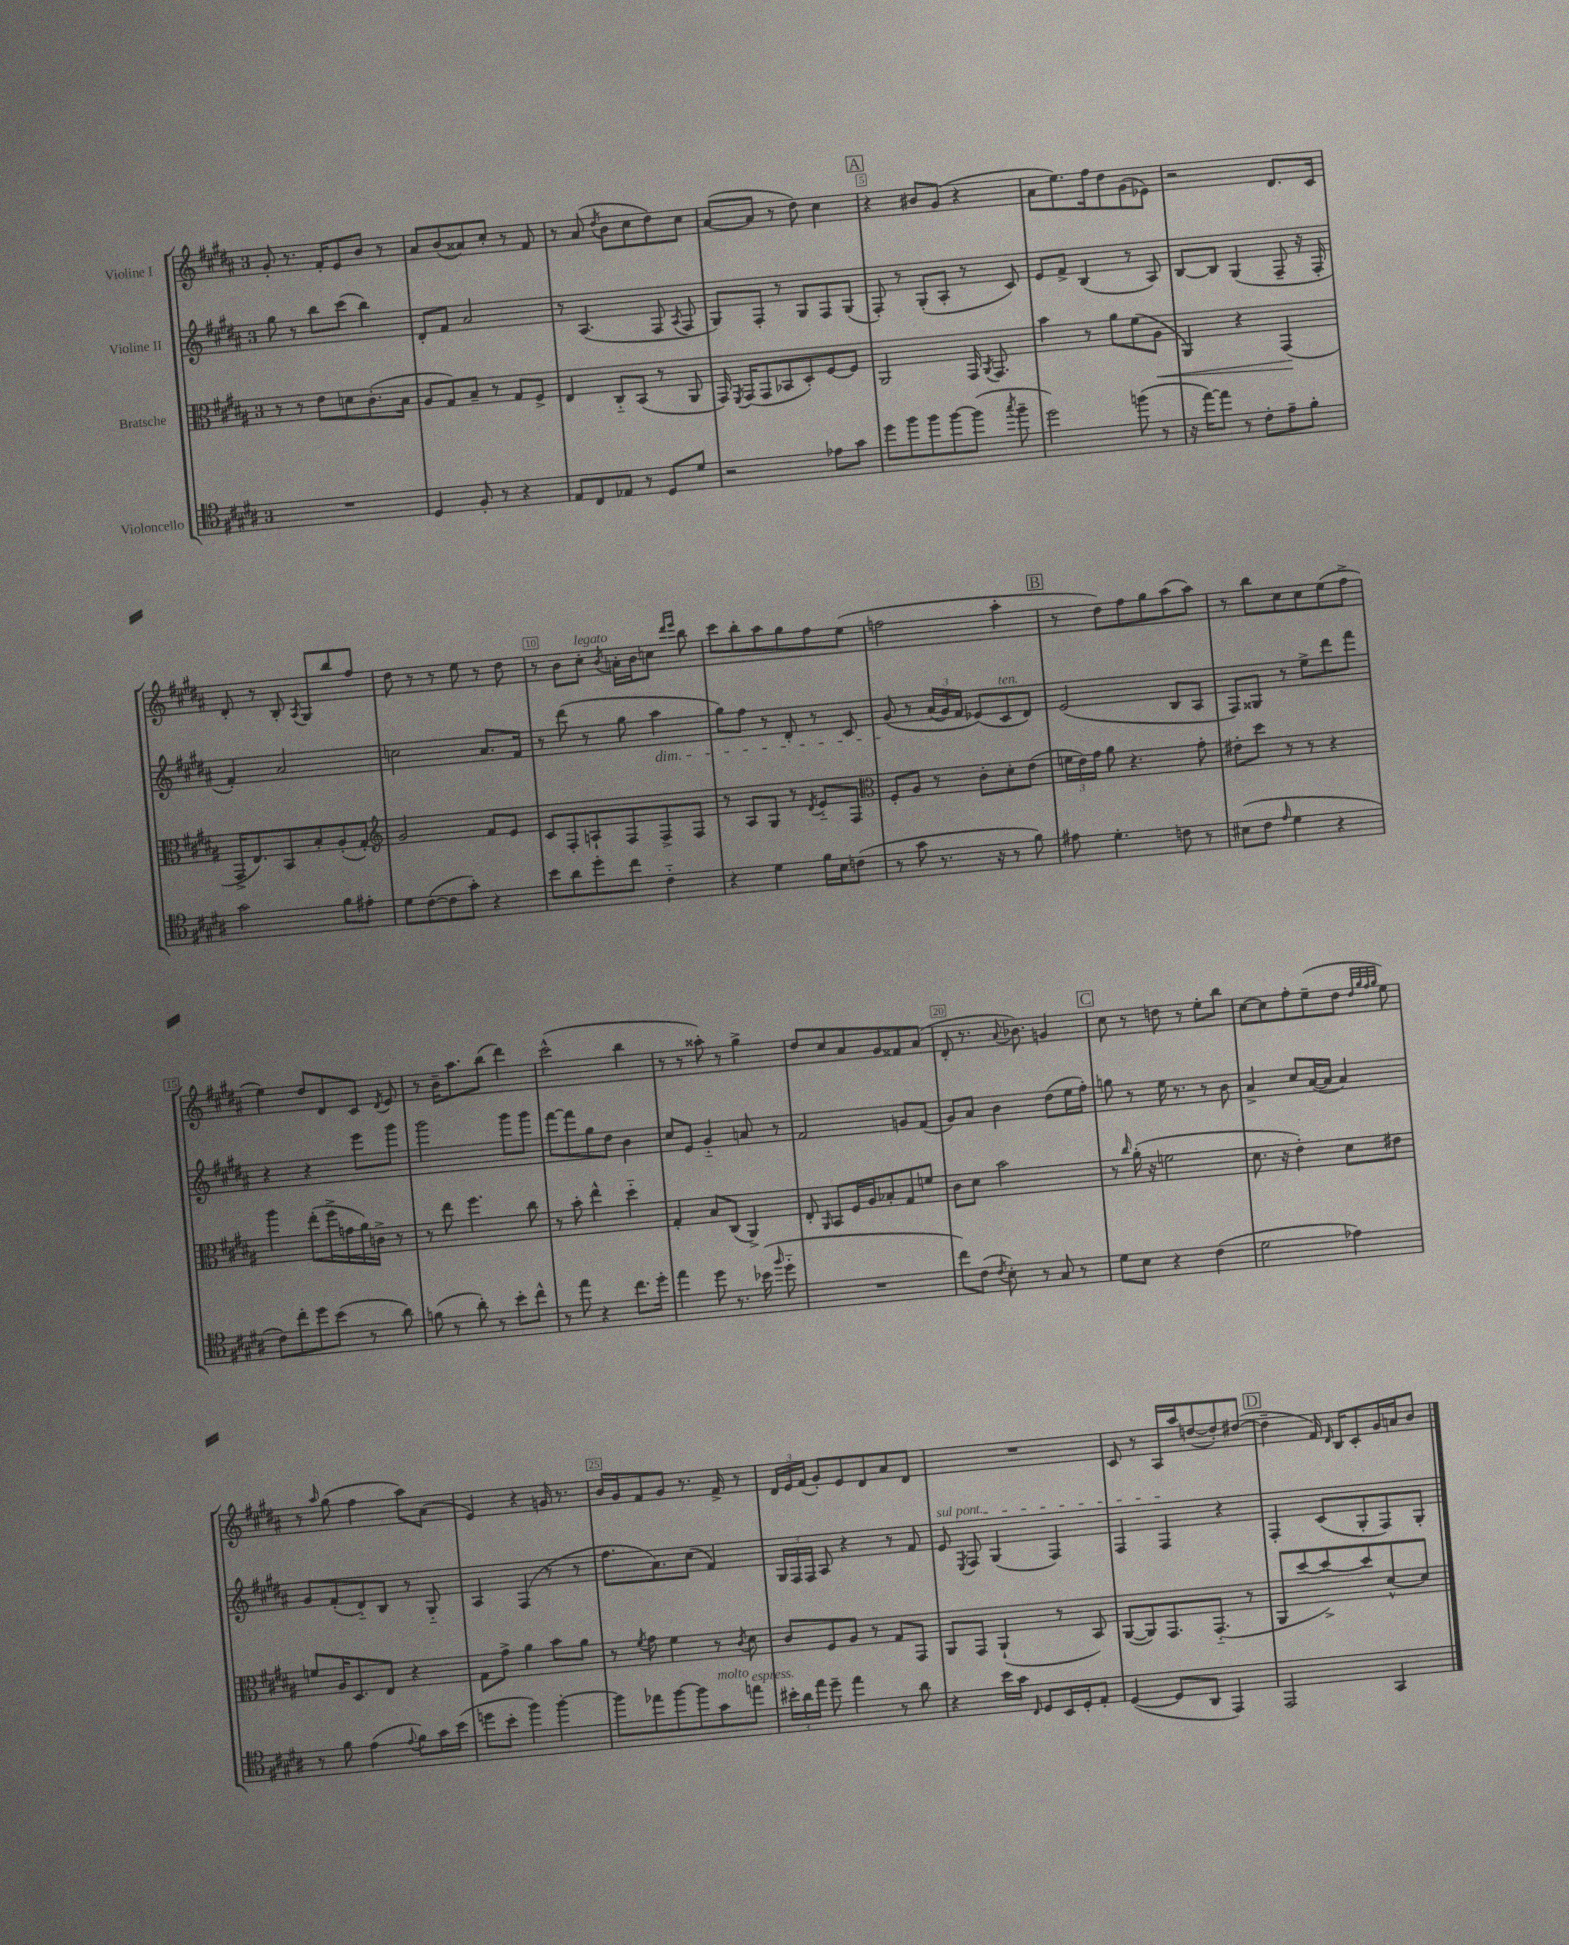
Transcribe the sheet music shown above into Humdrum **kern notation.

**kern	**kern	**dynam	**kern	**kern
*part4	*part3	*part3	*part2	*part1
*staff4	*staff3	*staff3	*staff2	*staff1
*I"Violoncello	*I"Bratsche	*	*I"Violine II	*I"Violine I
*clefC4	*clefC3	*	*clefG2	*clefG2
*k[f#c#g#d#a#]	*k[f#c#g#d#a#]	*	*k[f#c#g#d#a#]	*k[f#c#g#d#a#]
*M3/4	*M3/4	*	*M3/4	*M3/4
=1	=1	=1	=1	=1
2.r	8r	.	8gg#\	8g#'/
.	8r	.	8r	8.r
.	8e\L	.	8bb\L	.
.	.	.	.	16f#'/KL
.	8dn\	.	(8ccc#\J	8e/
.	(8.c#'\	.	4bb\)	8b/J
.	.	.	.	8r
.	16B\Jk	.	.	.
=2	=2	=2	=2	=2
4D#/	8A#/L	.	8d#'/L	8a#/L
.	8G#/)	.	8f#/J	(8b/
8F#'/	8B~/J	.	2a#/	8a##X/)
8r	8r	.	.	8cc#'/J
4r	8G#/L	.	.	8r
.	8F#^/J	.	.	8f#/
=3	=3	=3	=3	=3
8E/L	4E/	.	8r	8r
8C#/	.	.	(4.A#/	(8a#/
.	.	.	.	8qdd#/
8E-X/J	8C#/L	.	.	8b\L
8r	(8BB/J	.	.	8cc#\
8D#/L	8r	.	8F#/	8dd#\)
.	.	.	8qA#/	.
8d#/J	8AA#/	.	8F#/	8cc#\J
=4	=4	=4	=4	=4
2r	16GG#/)	.	8G#/L)	([8a#/L
.	8qFF#/	.	.	.
.	(16GG#/KL	.	.	.
.	8GG#/	.	8F#'/J	8a#/J]
.	8BB-X/	.	8r	8r
.	8D#'/)	.	8G#/L	8dd#\)
8e-X\L	[8F#/	.	8F#/	4cc#\
8g#\J	8F#/J]	.	(8G#/J	.
!!LO:REH:place=s1:t=A
=5	=5	=5	=5	=5
8dd#\L	2AA#/	.	8F#'/)	4r
8ff#\	.	.	8r	.
8ff#\	.	.	(8G#'/L	8b#X/L
[8ff#\	.	.	8A#'/J	(8g#/J
(8ff#\J]	16GG#/	.	8r	4r
.	8qAA#/	.	.	.
.	8.GG#/	.	.	.
8qgg#/	.	.	.	.
8ff#~\	.	.	8c#/)	.
=6	=6	=6	=6	=6
2dd#\)	4b\	.	8e/L	8a#\L
.	.	.	8f#^/J	8.ee\)
.	8r	.	(4B/	.
.	.	.	.	16ff#\k
.	8a#\L	.	.	8dd#\
(8ffn\	(8f#\	.	8r	(8g#\
!	!	!LO:HP:b	!	!
8r	8A#\J	<	8A#/)	8e-X\J)
=7	=7	=7	=7	=7
16r	4AA#/)	.	[8B/L	2r
[16ee\KL)	.	.	.	.
8ee\J]	.	.	8B/J]	.
8r	4r	.	(4G#/	.
8c#'\L	.	.	.	.
8e~\	(4GG#/	.	8F#~/	8.d#/L
8f#'\J	.	.	16r	.
.	.	.	16F#'/	16c#/Jk
.	.	[	.	.
!!LO:LB:g=z
=8	=8	=8	=8	=8
2g#\	16GG#^/KL	.	4f#'/)	8d#'/
.	8.E/)	.	.	.
.	.	.	.	8r
.	8BB/	.	2a#/	8B'/
.	.	.	.	8qA#/
.	8B'/	.	.	8G#/L
8f#\L	(8A#'/	.	.	8bb/
8e#X'\J	8G#'/J)	.	.	8ff#/J
=9	=9	=9	=9	=9
*	*clefG2	*	*	*
8d#\L	2g#/	.	2ccn\	8dd#\
([8c#\	.	.	.	8r
8c#\]	.	.	.	8r
8g#'\J)	.	.	.	8ee\
4r	8f#/L	.	8.a#/L	8r
.	8e/J	.	.	8dd#\
.	.	.	16f#/Jk	.
=10	=10	=10	=10	=10
8b\L	8c#/L	.	8r	8r
8a#\	8F#'/	.	(8ddd#\	8b\L
!	!	!	!	!LO:TX:a:i:t=legato
8dd#'\	8An`/	.	8r	8cc#'\J
.	.	.	.	8qb/
8cc#\J	8F#/	.	8gg#\	16an'\LL
.	.	.	.	16b\J
!	!	!	!LO:TX:b:i:t=dim.	!
4c#\	8F#^/	.	4aa#\	8ccn\J
.	.	.	.	16qqddd#/LL
.	.	.	.	16qqeee/JJ
.	8F#/J	.	.	8bb\
=11	=11	=11	=11	=11
4r	8r	.	8gg#\L)	8ccc#\L
.	8A#/L	.	8ff#\J	8bb'\
4d#\	8G#/J	.	8r	8aa#\
.	8r	.	8d#'/	8gg#\
.	8qd#/	.	.	.
16f#\LL	8e/L	.	8r	8ff#\
16B\J	.	.	.	.
(8cn\J	8F#/J	.	8c#/	(8ee\J
=12	=12	=12	=12	=12
*	*clefC3	*	*	*
8r	8F#'/L	.	(8g#/	2ffn\
8g#\	8A#/J	.	8r	.
8.r	8r	.	(24a#/LL	.
.	.	.	24g#/)	.
.	.	.	24f#/JJ	.
.	8c#'\L	.	(8e-X/L)	.
16r	.	.	.	.
!	!	!	!LO:TX:a:i:t=ten.	!
8r	8d#'\	.	8c#/	4aa#'\
8f#\)	(8e\J	.	8d#/J)	.
!!LO:REH:place=s1:t=B
=13	=13	=13	=13	=13
8e#X\	24fn\LL	.	(2e/	8r
.	24e\)	.	.	.
.	24g#\JJ	.	.	.
4.d#'\	8a#\	.	.	8dd#\L)
.	4.r	.	.	8ff#\
.	.	.	.	8gg#\
8cn\	.	.	8B/L	(8aa#\
8r	8g#'\	.	8A#/J	8aa#\J)
=14	=14	=14	=14	=14
(8B#X\L	8e#X'\L	.	8F#/L)	8r
8c#\J	8dd#\J	.	8G##X/J	8bb\L
16qqe/	.	.	.	.
4d#\	8r	.	8r	8cc#\
.	8r	.	8ee^\L	8cc#\
4r	4r	.	8ddd#\	(8ee\
.	.	.	8fff#\J	8ff#^\J
!!LO:LB:g=z
=15	=15	=15	=15	=15
8c#\L)	4aa#\	.	4r	4ee\)
8cc#'\	.	.	.	.
8dd#\	(8ee'\L	.	4r	8dd#/L
(8b\J	16ff#^\L	.	.	8d#/
.	16gn\	.	.	.
8r	16a#\)	.	8eee\L	8c#/J
.	16cn^\JJ	.	.	.
.	.	.	.	8qd#/
8a#\)	8r	.	8ggg#\J	8e/
=16	=16	=16	=16	=16
(8fn\	8r	.	2ggg#\	8r
8r	8ee\	.	.	16b~\KL
.	.	.	.	8.aa#\
8a#'\)	4.ff#\	.	.	.
8r	.	.	.	(8bb\J
8b'\L	.	.	8ggg#\L	4ddd#\)
8cc#^^\J	8cc#\	.	8ggg#\J	.
=17	=17	=17	=17	=17
8r	8r	.	[8fff#\L	(2ccc#^^\
8ee\	8b'\	.	8fff#\]	.
4r	4ee^^\	.	8gg#\	.
.	.	.	8dd#\J	.
8.cc#\L	4dd#\	.	4b\	4bb\
16dd#'\Jk	.	.	.	.
=18	=18	=18	=18	=18
4ee\	4G#'/	.	8cc#/L	8r
.	.	.	8e/J	8r
8dd#\	8B/L	.	4g#/	8aa##X'\)
8.r	(8C#/J	.	.	8r
.	4AA#^/)	.	8an/	4gg#^\
(16b-X\	.	.	.	.
16qqff#/	.	.	.	.
8dd#\	.	.	8r	.
=19	=19	=19	=19	=19
2.r	8E'/	.	2f#/	8dd#/L
.	16qqAA#/	.	.	.
.	8BB/L	.	.	8cc#/
.	16F#/L	.	.	8a#/
.	16A#/J	.	.	.
.	8B-X'/	.	.	8g#/
.	8G#/	.	8gn/L	8f##X/
.	8fn/J	.	(8f#/J	(8a#/J
=20	=20	=20	=20	=20
8cc#\L)	8c#\L	.	8g#/L)	8d#'/
(8c#\J	8d#\J	.	8a#/J	8.r
8qc#/	.	.	.	.
8B'\)	2b\	.	4b\	.
.	.	.	.	8qqa#/
.	.	.	.	8.b-X\)
8r	.	.	.	.
8G#/	.	.	(8dd#\L	4gn/
8r	.	.	16ee\L	.
.	.	.	16ff#'\JJ)	.
!!LO:REH:place=s1:t=C
=21	=21	=21	=21	=21
8d#\L	8r	.	8ggn\	8cc#\
.	16qqcc#/	.	.	.
8B\J	(16a#'\	.	8r	8r
.	16r	.	.	.
4r	2fn\	.	16ee\	8ddn\
.	.	.	8.r	.
.	.	.	.	8r
(4c#\	.	.	8r	8ee'\L
.	.	.	8b\	8bb\J
=22	=22	=22	=22	=22
2d#\	8.d#\	.	4a#^/	[8cc#\L
.	.	.	.	8cc#\]
.	16r	.	.	.
.	4e'\)	.	8cc#/L	8ff#'\
.	.	.	([16a#/L	(8ee~\
.	.	.	16a#/JJ]	.
4e-X\)	8d#\L	.	4a#/)	8dd#\J
.	.	.	.	32qqdd#/LLL
.	.	.	.	32qqgg#/
.	.	.	.	32qqff#/
.	.	.	.	32qqgg#/JJJ
.	8e#X\J	.	.	8ee\)
!!LO:LB:g=z
=23	=23	=23	=23	=23
8r	8fn/L	.	8g#/L	8r
.	.	.	.	16qqaa#/
8f#\	16A#/K	.	(8f#'/	(8gg#\
.	8.D#/	.	.	.
(4e\	.	.	8d#/)	4ff#\
.	8E/J	.	8B/J	.
8qqe/	.	.	.	.
8f#\L)	4r	.	8r	8aa#\L)
16g#\L	.	.	8G#/	(8a#\J
(16b\JJ	.	.	.	.
=24	=24	=24	=24	=24
8ddn\L	8G#\L	.	4A#/	4e/)
8b'\J	8g#^\J	.	.	.
4ff#\)	4a#\	.	(4F#/	4r
[4ff#'\	8b\L	.	8r	16gn/
.	.	.	.	8.r
.	8a#\J	.	8r	.
=25	=25	=25	=25	=25
8ff#\L]	8r	.	8.ff#\L	16b/LL
.	.	.	.	16g#/J
.	8qf#/	.	.	.
8ee-X\	8g#\	.	.	8f#/
.	.	.	8.a#\)	.
[8ff#\	4f#\	.	.	8g#/J
8ff#\]	.	.	(8cc#\J	8.r
!LO:TX:a:i:t=molto	!	!	!	!
8g#\	8r	.	4f#/)	.
.	.	.	.	16f#^/
.	8qc#/	.	.	.
!LO:TX:a:i:t=espress.	!	!	!	!
8een\J	8d#\	.	.	8r
=26	=26	=26	=26	=26
24b#X'\LL	8c#/L	.	24G#/LL	24d#/LL
24a#\	.	.	24F#/	24e/
24ee\JJ	.	.	24F#/JJ	(24f#/JJ
8dd#~\	8F#/	.	8A#/	8g#'/L)
4ee\	8A#/J	.	4r	8e/
.	8r	.	.	8d#/
8r	8G#/L	.	8r	8a#/
8a#\	8GG#/J	.	8f#/	8d#/J
=27	=27	=27	=27	=27
!	!	!	!LO:TX:a:i:t=sul pont.	!
4r	8AA#/L	.	8e/	2.r
.	.	.	8qE/	.
.	8GG#/J	.	8F#/	.
16b\LL	(4AA#`/	.	(4G#/	.
16g#\JJ	.	.	.	.
16qqC#/	.	.	.	.
8D#/L	.	.	.	.
16BB/L	8r	.	4F#/)	.
16D#'/J	.	.	.	.
8E'/J	8BB/)	.	.	.
=28	=28	=28	=28	=28
([4D#/	([8AA#/L	.	4F#/	8c#/
.	8AA#/])	.	.	8r
8D#/L]	8.GG#/	.	4F#/	16A#/LL
.	.	.	.	16aa#/J
8AA#/J	.	.	.	([8ddn/
.	(8.GG#/J	.	.	.
4EE/)	.	.	4r	8dd'/])
.	8r	.	.	([8dd#X/J
!!LO:REH:place=s1:t=D
=29	=29	=29	=29	=29
2EE/	8AA#/L	.	4F#'/	4dd#~\]
.	[8dd#/	.	.	.
.	8dd#^/_)	.	(8c#/L	16f#/)
.	.	.	.	16qqd#/
.	.	.	.	16B/KL
.	8dd#/]	.	8G#'/	8c#'/
4GG#/	[8d#^^/	.	8F#/)	16g#/L
.	.	.	.	16an/J
.	8d#/J]	.	8G#'/J	8b/J
==	==	==	==	==
*-	*-	*-	*-	*-
